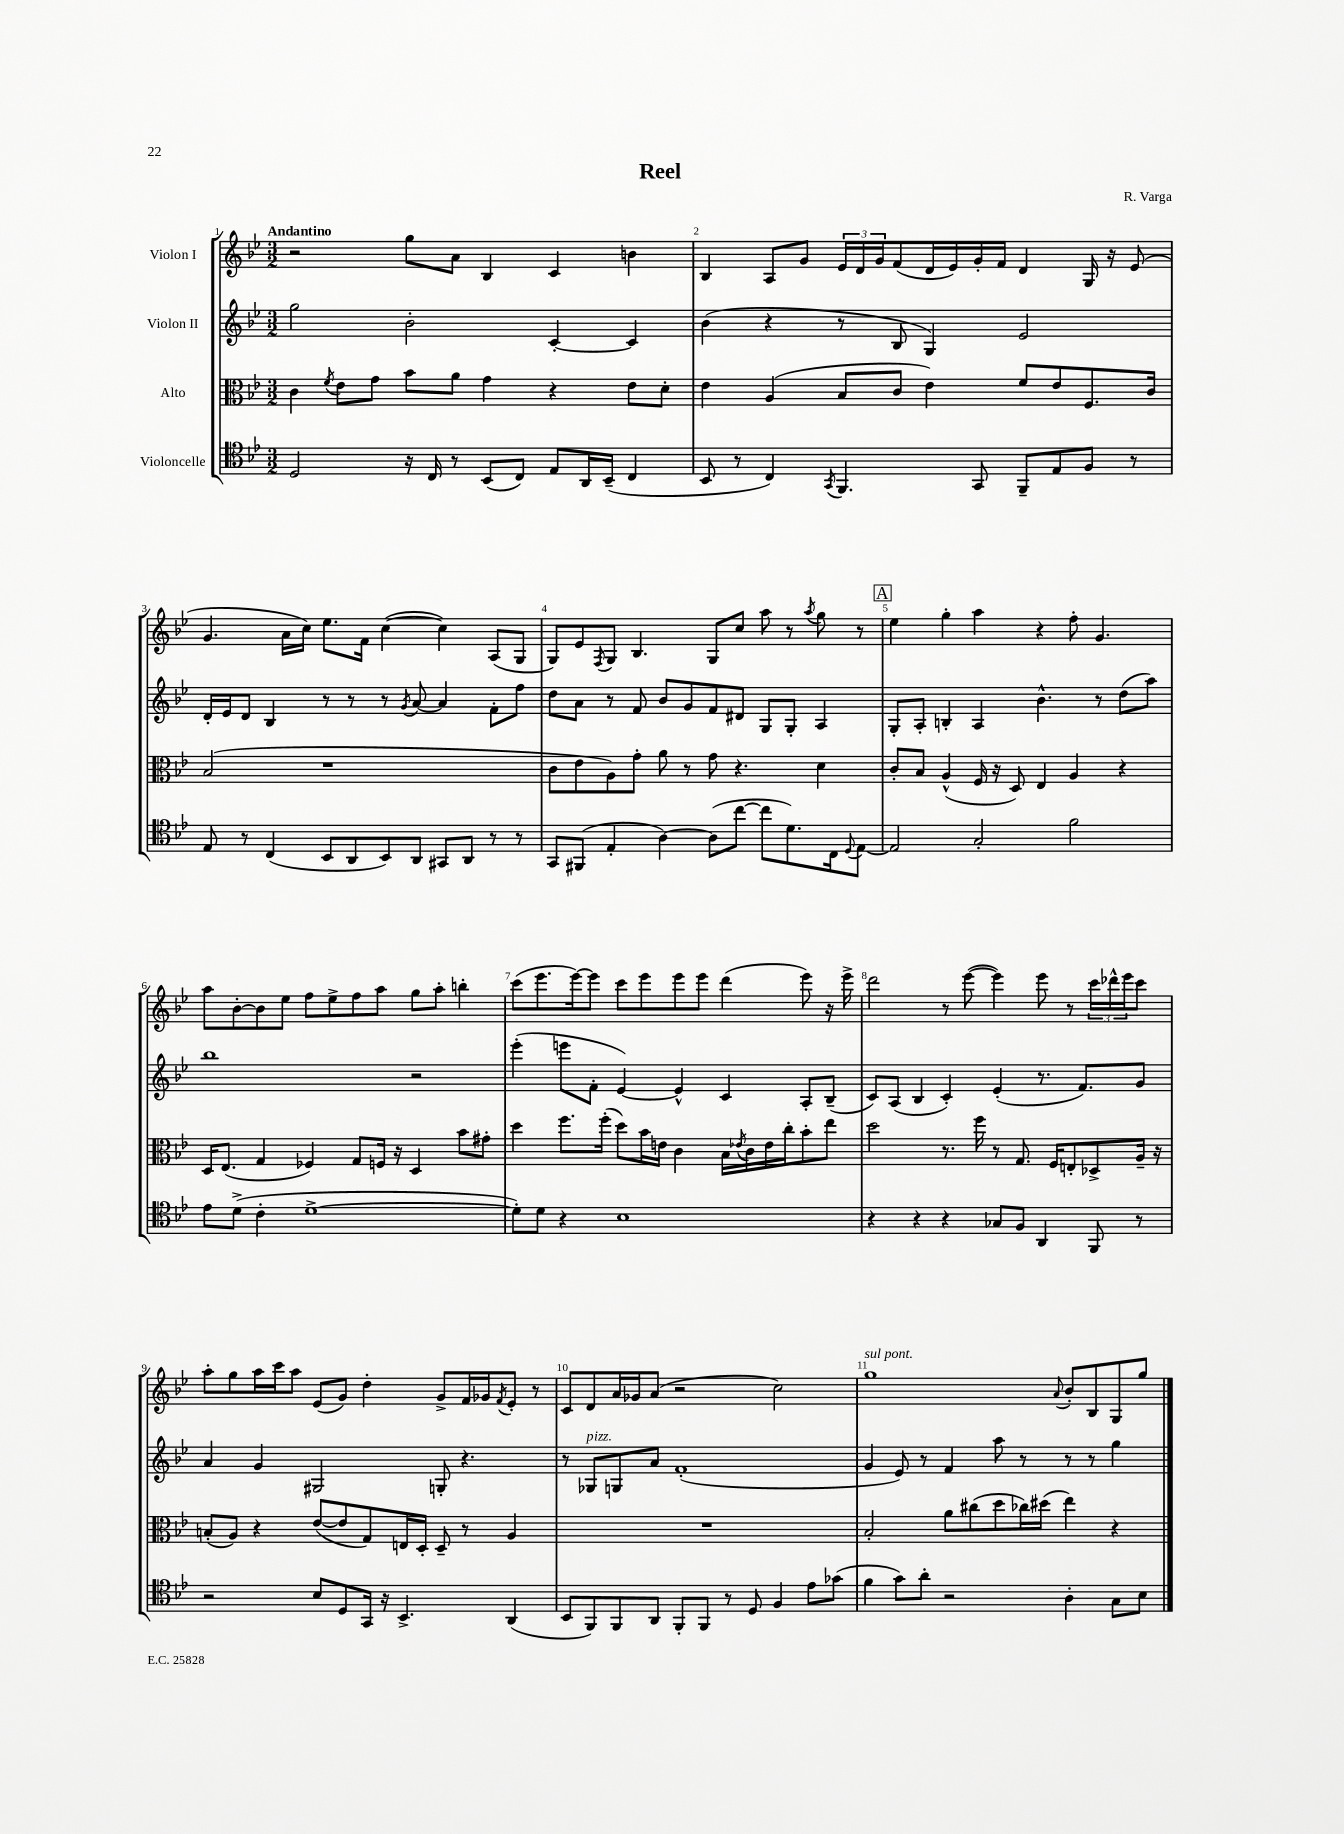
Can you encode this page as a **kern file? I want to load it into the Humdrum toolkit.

**kern	**kern	**kern	**kern
*staff4	*staff3	*staff2	*staff1
*clefC4	*clefC3	*clefG2	*clefG2
*k[b-e-]	*k[b-e-]	*k[b-e-]	*k[b-e-]
*M3/2	*M3/2	*M3/2	*M3/2
2D	4c	2gg	2r
.	8qf	.	.
.	8e-	.	.
.	8g	.	.
16r	8b-	2b-'	8gg
16C	.	.	.
8r	8a	.	8a
(8BB-	4g	.	4B-
8C)	.	.	.
8E-	4r	[4c'	4c
16AA	.	.	.
(16BB-~	.	.	.
4C	8e-	4c]	4b
.	8d'	.	.
=	=	=	=
8BB-	4e-	(4b-	4B-
8r	.	.	.
4C)	(4A	4r	8A
.	.	.	8g
8qGG	.	.	.
4.FF	8B-	8r	24e-
.	.	.	24d
.	.	.	24g
.	8c	8B-	(8f
.	4e-)	4G)	16d
.	.	.	16e-)
8GG	.	.	16g'
.	.	.	16f
8FF~	8f	2e-	4d
8E-	8e-	.	.
8F	8.F	.	16G
.	.	.	16r
8r	.	.	(8e-
.	16c	.	.
=	=	=	=
8E-	(2B-	16d'	4.g
.	.	16e-	.
8r	.	8d	.
(4C	.	4B-	.
.	.	.	16a
.	.	.	16cc)
8BB-	1r	8r	8.ee-
8AA	.	8r	.
.	.	.	16f
8BB-)	.	8r	([4cc
.	.	8qg	.
8AA	.	[8a	.
8GG#	.	4a]	4cc])
8AA	.	.	.
8r	.	8f'	(8A
8r	.	8ff	8G
=	=	=	=
8GG	8c	8dd	8G)
(8FF#	8e-	8a	8e-
.	.	.	8qF
4E-'	8A)	8r	8G
.	8g'	8f	4.B-
[4A)	8a	8b-	.
.	8r	8g	.
(8A]	8g	8f	8G
[8cc	4.r	8d#	8cc
8cc]	.	8G	8aa
8.d)	.	8G'	8r
.	.	.	8qaa
.	4d	4A	8gg
16C	.	.	.
8qqD	.	.	.
[8E-	.	.	8r
=	=	=	=
2E-]	8c'	8G'	4ee-
.	8B-	8A'	.
.	(4A^^	4B'	4gg'
2G'	16F	4A	4aa
.	16r	.	.
.	8D)	.	.
.	4E-	4.b-^^	4r
2f	4A	.	8ff'
.	.	8r	4.g
.	4r	(8dd	.
.	.	8aa)	.
=	=	=	=
8e-	16D	1bb-	8aa
.	(8.E-	.	.
(8d^	.	.	[8b-'
4c'	4G	.	8b-]
.	.	.	8ee-
[1d^	4F-)	.	8ff
.	.	.	8ee-^
.	8G	.	8ff
.	16F	.	8aa
.	16r	.	.
.	4D	2r	8gg
.	.	.	8aa'
.	8b-	.	4bb'
.	8g#'	.	.
=	=	=	=
8d'])	4dd	(4eee-'	(8ccc
8d	.	.	8.eee-
4r	8.ff	8eee	.
.	.	.	[16eee-)
.	.	8f'	8eee-]
.	(16ff'	.	.
1B-	8dd)	[4e-)	8ccc
.	16b-	.	8eee-
.	16e	.	.
.	4c	4e-^^]	8eee-
.	.	.	8eee-
.	16B-	4c	(4ddd
.	8qe-	.	.
.	16c	.	.
.	16e-	.	.
.	16cc'	.	.
.	8b-'	8A'	8eee-)
.	8ee-	(8B-~	16r
.	.	.	16eee-^
=	=	=	=
4r	2dd	8c)	2ddd
.	.	(8A	.
4r	.	4B-	.
4r	8.r	4c')	8r
.	.	.	([8eee-
.	16ff	.	.
8G-	8r	(4e-'	4eee-])
8F	8.G	.	.
4AA	.	8.r	8eee-
.	16F	.	.
.	8E'	.	8r
.	.	8.f)	.
8FF	8D-^	.	24ccc
.	.	.	24ddd-^^
.	.	.	24eee-
8r	16A~	8g	8ccc
.	16r	.	.
=	=	=	=
2r	(8B'	4a	8aa'
.	8A)	.	8gg
.	4r	4g	16aa
.	.	.	16ccc
.	.	.	8aa
8B-	([8e-	2G#	(8e-
8D	8e-]	.	8g)
16GG	8G)	.	4dd'
16r	.	.	.
4.BB-^	16E	.	.
.	16D'	.	.
.	8D~	8G'	8g^
.	8r	4.r	16f
.	.	.	16g-
.	.	.	8qf
(4AA	4A	.	8e-'
.	.	.	8r
=	=	=	=
8BB-	1.r	8r	8c
8FF)	.	8G-	8d
8FF	.	8G	16a
.	.	.	16g-
8AA	.	8a	(8a
8FF'	.	(1f'	2r
8FF	.	.	.
8r	.	.	.
8D	.	.	.
4F	.	.	2cc)
8e-	.	.	.
(8g-	.	.	.
=	=	=	=
4f	2B-'	4g	1gg
8g)	.	8e-)	.
8a'	.	8r	.
2r	8a	4f	.
.	(8cc#	.	.
.	8dd	8aa	.
.	16cc-)	8r	.
.	(16dd#	.	.
.	.	.	8qqa
4A'	4ee-)	8r	8b-'
.	.	8r	8B-
8G	4r	4gg	8G
8B-	.	.	8gg
==	==	==	==
*-	*-	*-	*-
